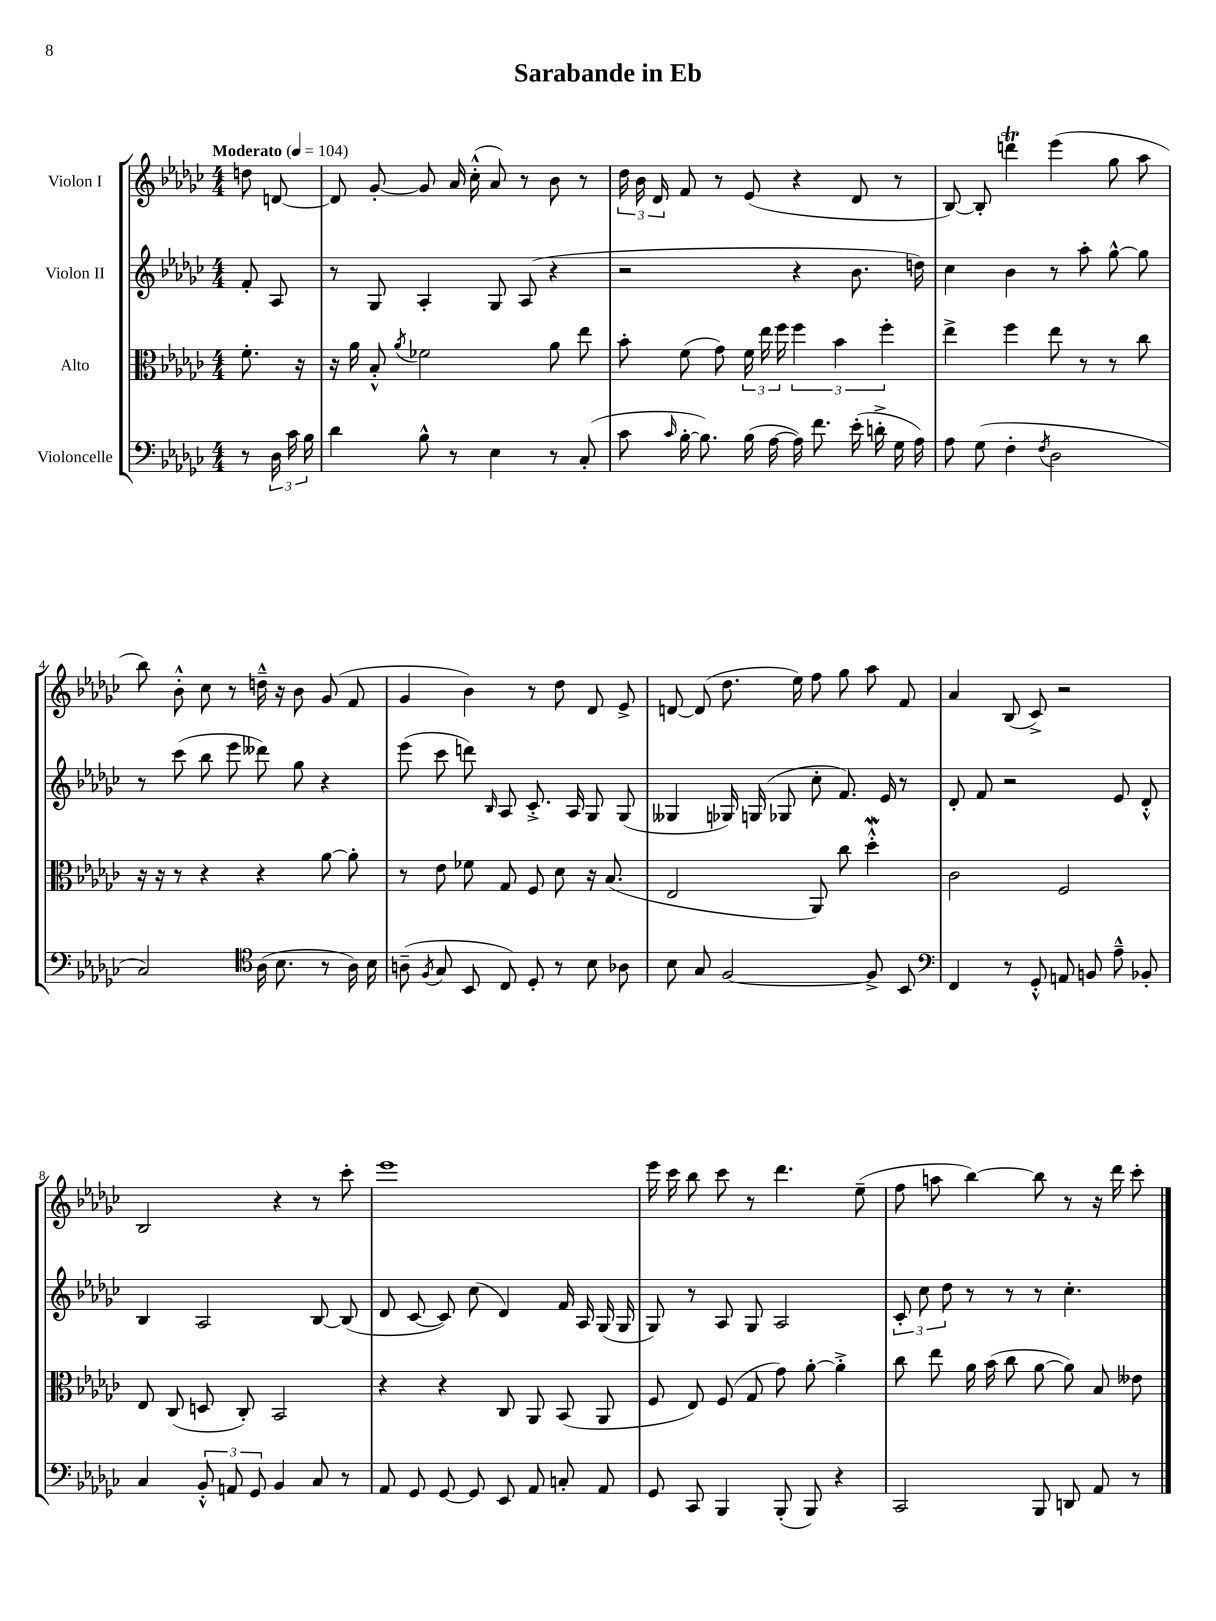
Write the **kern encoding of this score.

**kern	**kern	**kern	**kern
*part4	*part3	*part2	*part1
*staff4	*staff3	*staff2	*staff1
*I"Violoncelle	*I"Alto	*I"Violon II	*I"Violon I
*clefF4	*clefC3	*clefG2	*clefG2
*k[b-e-a-d-g-c-]	*k[b-e-a-d-g-c-]	*k[b-e-a-d-g-c-]	*k[b-e-a-d-g-c-]
*M4/4	*M4/4	*M4/4	*M4/4
*MM104	*MM104	*MM104	*MM104
=	=	=	=
!	!	!	!LO:TX:a:B:t=Moderato
8r	8.f'\	8f'/	8ddn\
24D-\	.	8A-/	[8dn/
24c-\	.	.	.
.	16r	.	.
24B-\	.	.	.
=1	=1	=1	=1
4d-\	16r	8r	8d/]
.	16a-\	.	.
.	8B-'^^/	8G-/	[8g-'/
.	8qa-/	.	.
8B-^^\	2f-X\	4A-'/	8g-/]
8r	.	.	16a-/
.	.	.	(16cc-'^^\
4E-\	.	8G-/	8a-/)
.	.	(8A-/	8r
8r	8a-\	4r	8b-\
(8C-'/	8ee-\	.	8r
=2	=2	=2	=2
8c-\	8b-'\	2r	24dd-\
.	.	.	24b-\
.	.	.	24d-/
16qqc-/	.	.	.
[16B-'\	(8f\	.	8f/
8.B-\])	.	.	.
.	8g-\)	.	8r
(16B-\	24f\	.	(8e-/
.	24ee-\	.	.
[16A-\	.	.	.
.	24ff\	.	.
16A-\])	6ff\	4r	4r
8.f\	.	.	.
.	6b-\	.	.
(16e-'\	.	8.b-\	8d-/
16dn'^\	.	.	.
.	6ff'\	.	.
16G-\	.	.	8r
16A-\)	.	16ddn\)	.
=3	=3	=3	=3
8A-\	4ee-^\	4cc-\	[8B-/)
(8G-\	.	.	8B-'/]
4F'\	4ff\	4b-\	4dddnt\
8qF/	.	.	.
2D-\	8ee-\	8r	(4eee-\
.	8r	8aa-'\	.
.	8r	[8gg-^^\	8gg-\
.	8cc-\	8gg-\]	8aa-\
!!LO:LB:g=z
=4	=4	=4	=4
2C-/)	16r	8r	8bb-\)
.	16r	.	.
.	8r	(8ccc-\	8b-'^^\
.	4r	8bb-\	8cc-\
.	.	8eee-\	8r
*clefC4	*	*	*
(16A-\	4r	8ddd--X\)	16ddn~^^\
8.B-\	.	.	16r
.	.	8gg-\	8b-\
8r	[8a-\	4r	(8g-/
16A-\)	8a-'\]	.	8f/
16B-\	.	.	.
=5	=5	=5	=5
(8An~\	8r	(8eee-\	4g-/
8qF/	.	.	.
8G-/	8e-\	8ccc-\	.
8BB-/	8f-X\	8dddn\)	4b-\)
.	.	16qqB-/	.
8C-/)	8G-/	8A-/	.
8D-'/	8F/	8.c-'^/	8r
8r	8d-\	.	8dd-\
.	.	16A-/	.
8B-\	16r	8G-/	8d-/
.	(8.B-/	.	.
8A-X\	.	(8G-/	8e-^/
=6	=6	=6	=6
8B-\	2E-/	4G--X/	[8dn/
8G-/	.	.	(8d/]
[2F/	.	16G-X/)	8.dd-\
.	.	(16Gn/	.
.	.	8G-X/	.
.	.	.	16ee-\)
.	8AA-/)	8cc-'\	8ff\
.	8cc-\	8.f/)	8gg-\
8F^/]	4dd-W'^^\	.	8aa-\
.	.	16e-/	.
8BB-/	.	8r	8f/
=7	=7	=7	=7
*clefF4	*	*	*
4FF/	2c-\	8d-'/	4a-/
.	.	8f/	.
8r	.	2r	(8B-/
8GG-'^^/	.	.	8c-^/)
8AAn/	2F/	.	2r
8BBn/	.	.	.
8A-~^^\	.	8e-/	.
8BB-X'/	.	8d-'^^/	.
!!LO:LB:g=z
=8	=8	=8	=8
4C-/	8E-/	4B-/	2B-/
.	(8C-/	.	.
12BB-'^^/	8Dn/	2A-/	.
12AAn/	.	.	.
.	8C-'/)	.	.
12GG-/	.	.	.
4BB-/	2BB-/	.	4r
8C-/	.	[8B-/	8r
8r	.	(8B-/]	8ccc-'\
=9	=9	=9	=9
8AA-/	4r	8d-/	1eee-
8GG-/	.	[8c-/	.
[8GG-/	4r	8c-/])	.
8GG-/]	.	(8cc-\	.
8EE-/	8C-/	4d-/)	.
8AA-/	8AA-/	.	.
8Cn'/	(8BB-/	16f/	.
.	.	16A-/	.
8AA-/	8AA-/	(16G-/	.
.	.	16G-/	.
=10	=10	=10	=10
8GG-/	8F/	8G-/)	16eee-\
.	.	.	16ccc-\
8CC-/	8E-/)	8r	8bb-\
4BBB-/	(8F/	8A-/	8ccc-\
.	8G-/	8G-/	8r
(8BBB-'/	8g-\)	2A-/	4.ddd-\
8BBB-/)	[8a-'\	.	.
4r	4a-'^\]	.	.
.	.	.	(8ee-~\
=11	=11	=11	=11
2CC-/	8cc-\	12c-'/	8ff\
.	.	12cc-\	.
.	8ee-\	.	8aan\
.	.	12dd-\	.
.	16a-\	8r	[4bb-\)
.	(16b-\	.	.
.	8cc-\	8r	.
8BBB-/	[8a-\	8r	8bb-\]
8DDn/	8a-\])	4.cc-'\	8r
8AA-/	8B-/	.	16r
.	.	.	16ddd-\
8r	8e--X\	.	8ccc-'\
==	==	==	==
*-	*-	*-	*-
